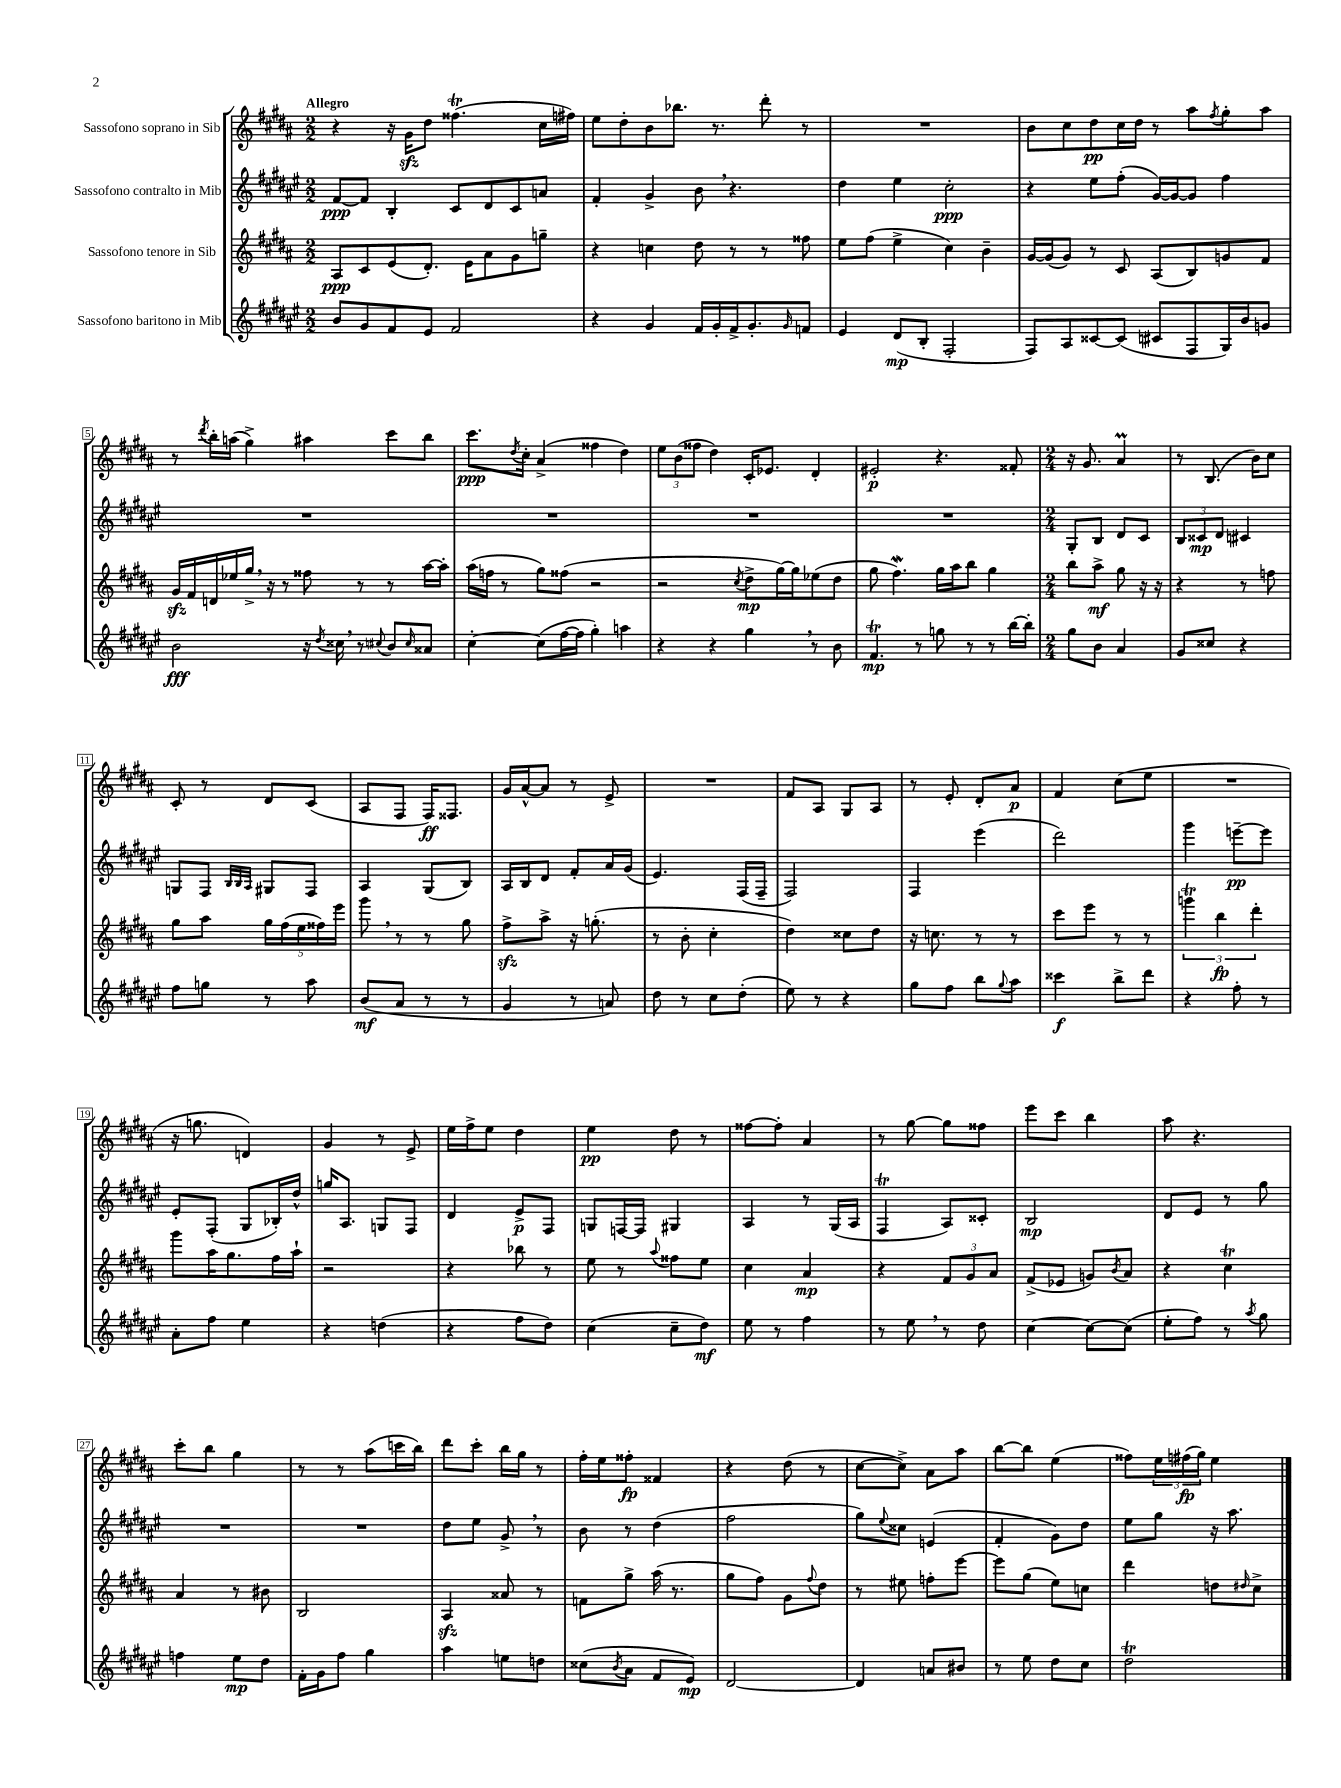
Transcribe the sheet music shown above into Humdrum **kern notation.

**kern	**kern	**kern	**kern
*staff4	*staff3	*staff2	*staff1
*clefG2	*clefG2	*clefG2	*clefG2
*k[f#c#g#d#a#e#]	*k[f#c#g#d#a#]	*k[f#c#g#d#a#e#]	*k[f#c#g#d#a#]
*M2/2	*M2/2	*M2/2	*M2/2
8b/L	8A#/L	[8f#/L	4r
8g#/	8c#/	8f#/]J	.
8f#/	(8e/	4B'/	16r
.	.	.	16g#\LK
8e#/J	8.d#'/J)	.	8dd#\J
2f#/	.	8c#/L	(4.ff##\
.	16e\LK	.	.
.	8a#\	8d#/	.
.	8g#\	8c#/	.
.	8gg~\J	8a/J	16cc#\LL
.	.	.	16ff#\JJ)
=	=	=	=
4r	4r	4f#'/	8ee\L
.	.	.	8dd#'\
4g#/	4cc\	4g#^/	8b\
.	.	.	8.bb-\J
16f#/LL	8dd#\	8b\	.
16g#'/	.	.	8.r
16f#^/J	8r	4.r	.
8.g#'/	.	.	.
.	8r	.	8ddd#'\
16qqg#/	.	.	.
8f/J	8ff##\	.	8r
=	=	=	=
4e#/	8ee\L	4dd#\	1r
.	(8ff#\J	.	.
(8d#/L	4ee^\	4ee#\	.
8B'/J	.	.	.
2F#'/	4cc#\)	2cc#'\	.
.	4b~\	.	.
=	=	=	=
8F#/L)	[16g#/LL	4r	8b\L
.	(16g#/]J	.	.
8A#/	8g#/J)	.	8cc#\
[8c##/	8r	8ee#\L	8dd#\
(8c##/]J	8c#/	(8ff#'\J	16cc#\L
.	.	.	16dd#\JJ
8c#/L	(8A#/L	[16g#/LL)	8r
.	.	16g#/_J	.
8F#/	8B/)	8g#/]J	8aa#\L
.	.	.	8qff#/
16G#/L)	8g/	4ff#\	8gg#'\
16b/J	.	.	.
8g/J	8f#/J	.	8aa#\J
=	=	=	=
2b\	16g#/LL	1r	8r
.	16f#/	.	.
.	.	.	8qddd#/
.	16d/	.	16bb'\LL
.	16ee-/	.	(16aa\JJ
.	16gg#^/JJ	.	4gg#^\)
.	16r	.	.
.	8r	.	.
16r	8ff##\	.	4aa#\
8qdd#/	.	.	.
16cc##\	.	.	.
8r	8r	.	.
8qqcc#/	.	.	.
8b/L	8r	.	8ccc#\L
16qqcc#/	.	.	.
8a##/J	[16aa#\LL	.	8bb\J
.	16aa#'\]JJ	.	.
=	=	=	=
[4cc#'\	(16aa#\LL	1r	8.ccc#\L
.	16ff\JJ	.	.
.	8r	.	.
.	.	.	8qdd#/
.	.	.	16cc#'\Jk
(8cc#\]L	8gg#\L)	.	(4a#^/
[16ff#\L	(8ff##\J	.	.
16ff#\]JJ	.	.	.
4gg#'\)	2r	.	4ff##\
4aa\	.	.	4dd#\)
=	=	=	=
4r	2r	1r	12ee\L
.	.	.	(12b\
.	.	.	12ff##\J
4r	.	.	4dd#\)
.	8qcc#/	.	.
4gg#\	8dd#^\L	.	16c#'/LK
.	.	.	8.e-/J
.	[16gg#\L)	.	.
.	16gg#\]J	.	.
8r	(8ee-\	.	4d#'/
8b\	8dd#\J	.	.
=	=	=	=
4.f#/	8gg#\	1r	2e#'/
.	4.ff#\)	.	.
8r	.	.	.
8gg\	16gg#\LL	.	4.r
.	16aa#\J	.	.
8r	8bb\J	.	.
8r	4gg#\	.	.
[16bb\LL	.	.	8f##'/
16bb'\]JJ	.	.	.
=	=	=	=
*M2/4	*M2/4	*M2/4	*M2/4
8gg#\L	8bb\L	8G#'/L	16r
.	.	.	8.g#/
8b\J	8aa#^\J	8B/J	.
4a#/	8gg#\	8d#/L	4a#/
.	16r	8c#/J	.
.	16r	.	.
=	=	=	=
8g#/L	4r	12B/L	8r
.	.	12c##/	.
8cc##/J	.	.	(8.B/
.	.	12d#/J	.
4r	8r	4c#/	.
.	.	.	16b\LK)
.	8ff\	.	8cc#\J
=	=	=	=
8ff#\L	8gg#\L	8G/L	8c#'/
8gg\J	8aa#\J	8F#/J	8r
.	.	32qqB/LLL	.
.	.	32qqB/	.
.	.	32qqA#/JJJ	.
8r	20gg#\LL	8G#/L	8d#/L
.	(20ff#\	.	.
.	20ee\	.	.
8aa#\	.	8F#/J	(8c#/J
.	20ff##\)	.	.
.	20eee\JJ	.	.
=	=	=	=
(8b/L	8ggg#\	4A#/	8A#/L
8a#/J	8r	.	8F#/J
8r	8r	(8G#/L	16F#/LK)
.	.	.	8.F##/J
8r	8gg#\	8B/J)	.
=	=	=	=
4g#/	8ff#^\L	16A#/LL	16g#/LL
.	.	16B/J	[16a#^^/J
.	8aa#^\J	8d#/J	8a#/]J
8r	16r	8f#'/L	8r
.	(8.gg'\	.	.
8a/)	.	16a#/L	8e^/
.	.	(16g#/JJ	.
=	=	=	=
8dd#\	8r	4.e#/)	2r
8r	8b'\	.	.
8cc#\L	4cc#'\	.	.
(8dd#'\J	.	(16F#/LL	.
.	.	16F#~/JJ	.
=	=	=	=
8ee#\)	4dd#\)	2F#/)	8f#/L
8r	.	.	8A#/J
4r	8cc##\L	.	8G#/L
.	8dd#\J	.	8A#/J
=	=	=	=
8gg#\L	16r	4F#/	8r
.	8.cc\	.	.
8ff#\J	.	.	8e'/
8bb\L	8r	(4eee#\	8d#'/L
8qqgg#/	.	.	.
8aa#\J	8r	.	8a#/J
=	=	=	=
4ccc##\	8ccc#\L	2ddd#\)	4f#/
.	8eee\J	.	.
8bb^\L	8r	.	(8cc#\L
8ddd#\J	8r	.	8ee\J
=	=	=	=
4r	6ggg\	4ggg#\	2r
.	6bb\	.	.
8ff#'\	.	[8eee~\L	.
.	6ddd#'\	.	.
8r	.	8eee\]J	.
=	=	=	=
8a#'\L	8ggg#\L	8e#'/L	16r
.	.	.	8.gg\
8ff#\J	16aa#\K	(8F#'/J	.
.	8.gg#\	.	.
4ee#\	.	8G#/L	4d/)
.	16ff#\L	16B-'/L)	.
.	16aa#`\JJ	16dd#^^/JJ	.
=	=	=	=
4r	2r	16gg/LK	4g#/
.	.	8.A#/J	.
(4dd\	.	8G/L	8r
.	.	8F#/J	8e^/
=	=	=	=
4r	4r	4d#/	16ee\LL
.	.	.	16ff#^\J
.	.	.	8ee\J
8ff#\L	8bb-\	8e#^/L	4dd#\
8dd#\J)	8r	8F#/J	.
=	=	=	=
(4cc#\	8ee\	8G/L	4ee\
.	8r	[16F/L	.
.	.	16F/]JJ	.
.	8qqaa#/	.	.
8cc#~\L	8ff##\L	4G#/	8dd#\
8dd#\J)	8ee\J	.	8r
=	=	=	=
8ee#\	4cc#\	4A#/	[8ff##\L
8r	.	.	8ff##'\]J
4ff#\	4a#/	8r	4a#/
.	.	(16G#/LL	.
.	.	16A#/JJ	.
=	=	=	=
8r	4r	4F#/	8r
8ee#\	.	.	[8gg#\
8r	12f#/L	8A#/L)	8gg#\]L
.	12g#/	.	.
8dd#\	.	8c##'/J	8ff##\J
.	12a#/J	.	.
=	=	=	=
[4cc#\	(8f#^/L	2B/	8eee\L
.	8e-/J	.	8ccc#\J
8cc#\_L	8g/L)	.	4bb\
.	8qb/	.	.
(8cc#\]J	8a#/J	.	.
=	=	=	=
8ee#'\L	4r	8d#/L	8aa#\
8ff#\J)	.	8e#/J	4.r
8r	4cc#\	8r	.
8qaa#/	.	.	.
8gg#\	.	8gg#\	.
=	=	=	=
4ff\	4a#/	2r	8ccc#'\L
.	.	.	8bb\J
8ee#\L	8r	.	4gg#\
8dd#\J	8b#\	.	.
=	=	=	=
16f#'\LL	2B/	2r	8r
16g#\J	.	.	.
8ff#\J	.	.	8r
4gg#\	.	.	(8aa#\L
.	.	.	16ccc\L
.	.	.	16bb\JJ)
=	=	=	=
4aa#\	4A#/	8dd#\L	8ddd#\L
.	.	8ee#\J	8ccc#'\J
8ee\L	8a##/	8g#^/	16bb\LL
.	.	.	16gg#\JJ
8dd\J	8r	8r	8r
=	=	=	=
(8cc##\L	8f\L	8b\	16ff#'\LL
.	.	.	16ee\J
8qb/	.	.	.
8a#\J	8gg#^\J	8r	8ff##'\J
8f#/L	(16aa#\	(4dd#\	4f##/
.	8.r	.	.
8e#/J)	.	.	.
=	=	=	=
[2d#/	8gg#\L	2ff#\	4r
.	8ff#\J)	.	.
.	8g#\L	.	(8dd#\
.	8qqff#/	.	.
.	8dd#\J	.	8r
=	=	=	=
4d#/]	8r	8gg#\L)	[8cc#\L
.	.	8qqee#/	.
.	8ee#\	8cc##\J	8cc#^\]J)
8a/L	8ff'\L	(4e/	8a#\L
8b#/J	[8eee\J	.	8aa#\J
=	=	=	=
8r	8eee\]L	4f#'/	[8bb\L
8ee#\	(8gg#\J	.	8bb\]J
8dd#\L	8ee\L)	8g#\L)	(4ee\
8cc#\J	8cc\J	8dd#\J	.
=	=	=	=
2dd#\	4ddd#\	8ee#\L	8ff##\L)
.	.	8gg#\J	24ee\L
.	.	.	(24ff#\
.	.	.	24gg#\JJ)
.	8dd\L	16r	4ee\
.	.	8.aa#\	.
.	16qqdd#/	.	.
.	8cc#^\J	.	.
==	==	==	==
*-	*-	*-	*-
